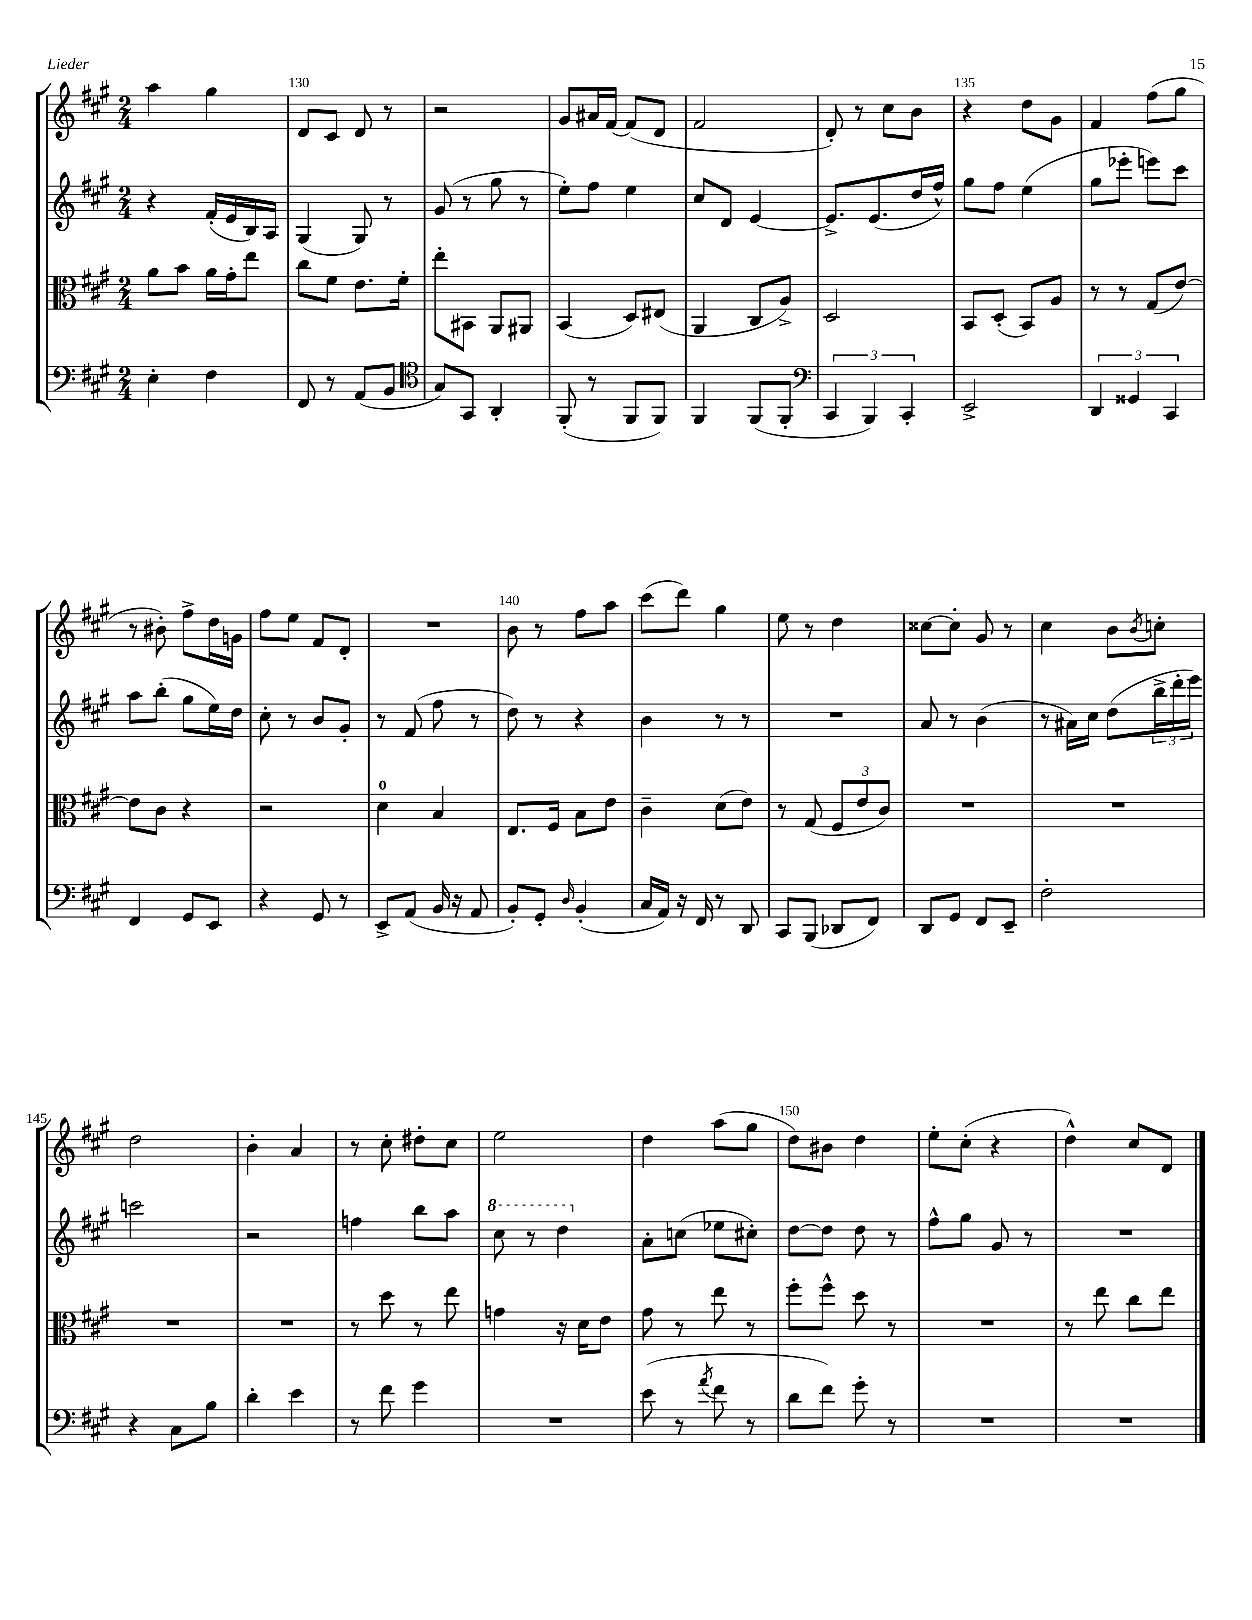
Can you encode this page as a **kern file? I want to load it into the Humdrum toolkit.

**kern	**kern	**kern	**kern
*part4	*part3	*part2	*part1
*staff4	*staff3	*staff2	*staff1
*clefF4	*clefC3	*clefG2	*clefG2
*k[f#c#g#]	*k[f#c#g#]	*k[f#c#g#]	*k[f#c#g#]
*M2/4	*M2/4	*M2/4	*M2/4
=129	=129	=129	=129
4E'\	8a\L	4r	4aa\
.	8b\J	.	.
4F#\	16a\LL	(16f#'/LL	4gg#\
.	16g#'\J	16e/	.
.	8ee\J	16B/)	.
.	.	16A/JJ	.
=130	=130	=130	=130
8FF#/	8cc#\L	(4G#/	8d/L
8r	8f#\J	.	8c#/J
(8AA/L	8.e\L	8G#/)	8d/
8BB/J	.	8r	8r
.	16f#'\Jk	.	.
=131	=131	=131	=131
*clefC4	*	*	*
8G#/L)	8ee'\L	(8g#/	2r
8GG#/J	8BB#X\J	8r	.
4AA'/	8AA/L	8gg#\	.
.	8AA#X/J	8r	.
=132	=132	=132	=132
(8FF#'/	(4BB/	8ee'\L)	8g#/L
8r	.	8ff#\J	16a#X/L
.	.	.	[16f#/JJ
8FF#/L	8D/L)	4ee\	(8f#/L]
8FF#/J)	(8E#X/J	.	8d/J
=133	=133	=133	=133
4FF#/	4AA/	8cc#/L	2f#/
.	.	8d/J	.
(8FF#/L	8C#/L	[4e/	.
8FF#'/J	8A^/J)	.	.
=134	=134	=134	=134
*clefF4	*	*	*
6CC#/	2D/	8.e^/L]	8d'/)
.	.	.	8r
6BBB/)	.	.	.
.	.	(8.e/	.
.	.	.	8cc#\L
6CC#'/	.	.	.
.	.	16dd/L	8b\J
.	.	16ff#^^/JJ)	.
=135	=135	=135	=135
2EE^/	8BB/L	8gg#\L	4r
.	(8D'/J	8ff#\J	.
.	8BB/L)	(4ee\	8dd\L
.	8A/J	.	8g#\J
=136	=136	=136	=136
6DD/	8r	8gg#\L	4f#/
.	8r	8eee-X'\J	.
6GG##X/	.	.	.
.	(8G#/L	8eeen\L)	(8ff#\L
6CC#/	.	.	.
.	[8e/J)	8ccc#\J	8gg#\J
!!LO:LB:g=z
=137	=137	=137	=137
4FF#/	8e\L]	8aa\L	8r
.	8c#\J	(8bb'\J	8b#X'\)
8GG#/L	4r	8gg#\L	8ff#^\L
8EE/J	.	16ee\L)	16dd\L
.	.	16dd\JJ	16gn\JJ
=138	=138	=138	=138
4r	2r	8cc#'\	8ff#\L
.	.	8r	8ee\J
8GG#/	.	8b/L	8f#/L
8r	.	8g#'/J	8d'/J
=139	=139	=139	=139
8EE^/L	4d\	8r	2r
(8AA/J	.	(8f#/	.
16BB/	4B/	8ff#\	.
16r	.	.	.
8AA/	.	8r	.
=140	=140	=140	=140
8BB'/L)	8.E/L	8dd\)	8b\
8GG#'/J	.	8r	8r
.	16F#/Jk	.	.
16qqD/	.	.	.
(4BB'/	8B\L	4r	8ff#\L
.	8e\J	.	8aa\J
=141	=141	=141	=141
16C#/LL	4c#~\	4b\	(8ccc#\L
16AA/JJ)	.	.	.
16r	.	.	8ddd\J)
16FF#/	.	.	.
8r	(8d\L	8r	4gg#\
8DD/	8e\J)	8r	.
=142	=142	=142	=142
8CC#/L	8r	2r	8ee\
(8BBB/J	(8G#/	.	8r
8DD-X/L	12F#/L	.	4dd\
.	12e/	.	.
8FF#/J)	.	.	.
.	12c#/J)	.	.
=143	=143	=143	=143
8DD/L	2r	8a/	[8cc##X\L
8GG#/J	.	8r	8cc##'\J]
8FF#/L	.	(4b\	8g#/
8EE~/J	.	.	8r
=144	=144	=144	=144
2F#'\	2r	8r	4cc#\
.	.	16a#X\LL)	.
.	.	16cc#\JJ	.
.	.	(8dd\L	8b\L
.	.	.	8qb/
.	.	24bb^\L	8ccn'\J
.	.	24ddd'\	.
.	.	24eee\JJ)	.
!!LO:LB:g=z
=145	=145	=145	=145
4r	2r	2cccn\	2dd\
8C#\L	.	.	.
8B\J	.	.	.
=146	=146	=146	=146
4d'\	2r	2r	4b'\
4e\	.	.	4a/
=147	=147	=147	=147
8r	8r	4ffn\	8r
8f#\	8dd\	.	8cc#'\
4g#\	8r	8bb\L	8dd#X'\L
.	8ee\	8aa\J	8cc#\J
=148	=148	=148	=148
*	*	*8va	*
2r	4gn\	8ccc#\	2ee\
.	.	8r	.
.	16r	4ddd\	.
.	16d\KL	.	.
.	8e\J	.	.
=149	=149	=149	=149
*	*	*X8va	*
(8e\	8g#\	8a'\L	4dd\
8r	8r	(8ccn\J	.
8qa/	.	.	.
8f#\	8ee\	8ee-X\L	(8aa\L
8r	8r	8cc#X'\J)	8gg#\J
=150	=150	=150	=150
8d\L	8ff#'\L	[8dd\L	8dd\L)
8f#\J)	8ff#^^\J	8dd\J]	8b#X\J
8g#'\	8dd\	8dd\	4dd\
8r	8r	8r	.
=151	=151	=151	=151
2r	2r	8ff#^^\L	8ee'\L
.	.	8gg#\J	(8cc#'\J
.	.	8g#/	4r
.	.	8r	.
=152	=152	=152	=152
2r	8r	2r	4dd^^\)
.	8ee\	.	.
.	8cc#\L	.	8cc#/L
.	8ee\J	.	8d/J
==	==	==	==
*-	*-	*-	*-
